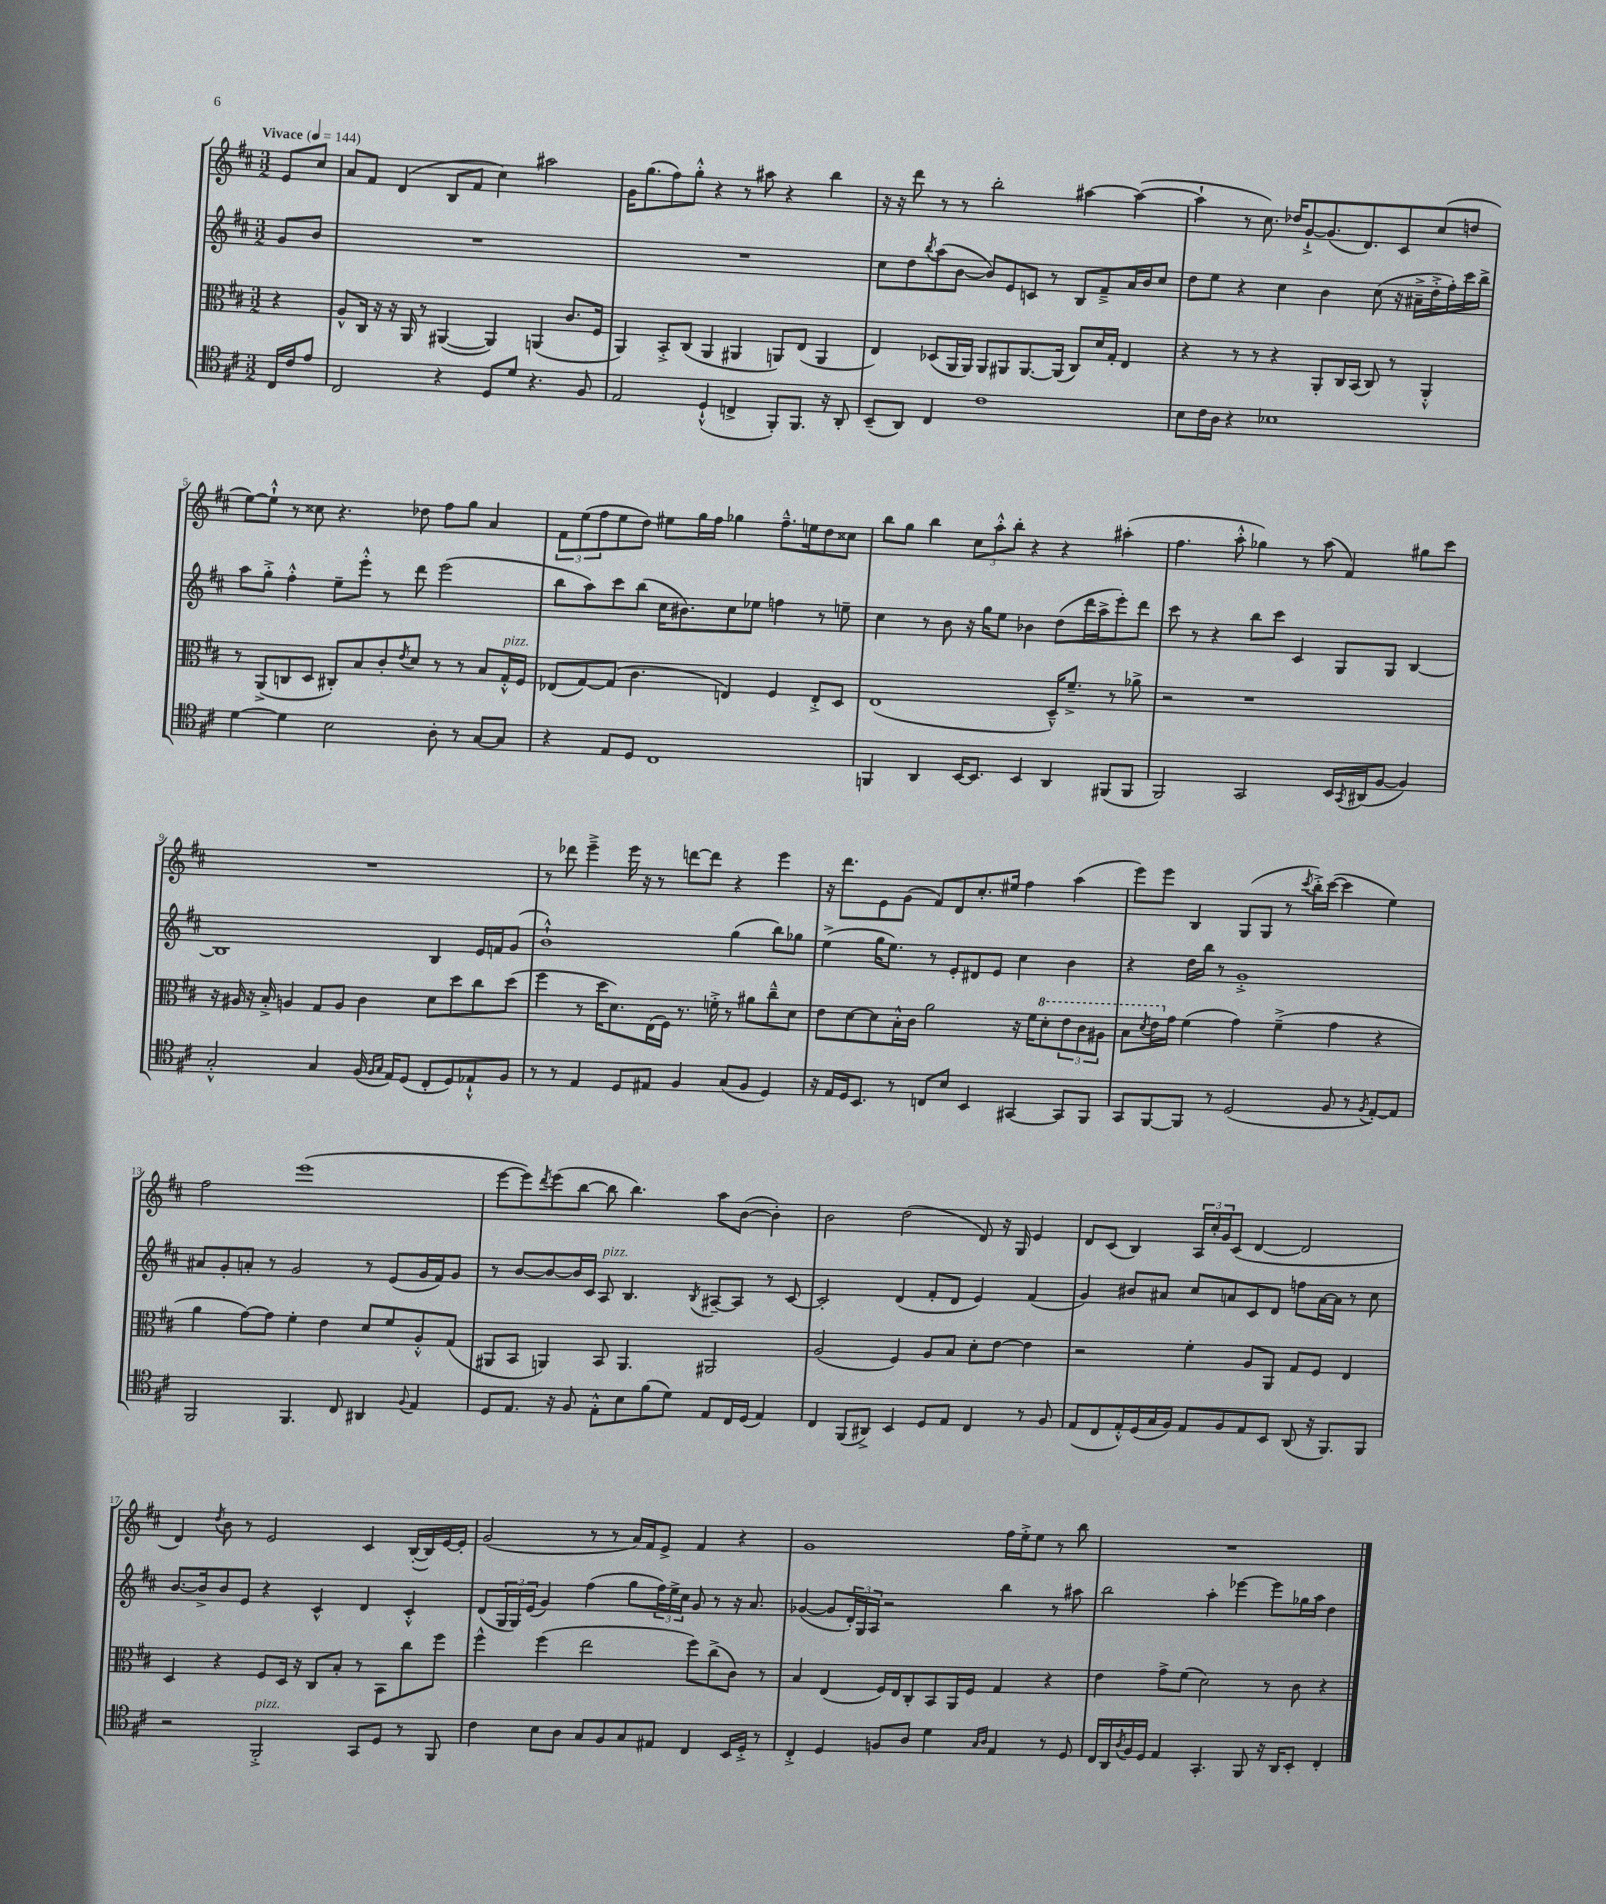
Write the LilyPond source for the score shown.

<<
\new StaffGroup <<
\new Staff = "s0" {
    \clef treble \key d \major \numericTimeSignature \time 3/2 \partial 4 \tempo "Vivace" 4 = 144
    e'8 cis''8 |
    a'8 fis'8 d'4( b8 fis'8 cis''4) ais''2 |
    g'16 g''8.( fis''8) g''8-.-^ r4 r8 ais''8 r4 b''4 |
    r16 r16 d'''8 r8 r8 b''2-. ais''4~ ais''4~( |
    ais''4-! r8 cis''8.) des''16 g'8~-!-> g'8.( d'8.) cis'8 cis''8( d''8 |
    e''8~) e''8-!-^ r8 cisis''8 r4. des''8 fis''8 g''8 a'4 |
    \tuplet 3/2 { fis'8 e''8( fis''8 } e''8 d''8) eis''8 g''16 fis''16 ges''4 fis''8.---^ e''16 d''8 cisis''8 |
    b''8 g''8 b''4 \tuplet 3/2 { cis''8 a''8-.-^ b''8-. } r4 r4 ais''4-.( |
    fis''4. a''8-.-^ ges''4) r8 a''8( fis'4) gis''8 cis'''8 |
    R1. |
    r8 des'''8 e'''4---> e'''16 r16 r8 d'''8~ d'''8 r4 e'''4 |
    r16 d'''8. e'8 g'8( fis'8) d'8 cis''8.-. eis''16 fis''4 a''4( |
    e'''8) e'''8 b4 g8( g8 r8 \acciaccatura { cis'''8 } b''16-.->) cis'''16~( cis'''4 e''4) |
    fis''2 e'''1( |
    e'''8~ e'''8) \acciaccatura { d'''8 } e'''8( b''8~ b''8 b''4.) a''8 b'8~( b'4-.) |
    b'2 d''2( d'8) r16 g16 e'4 |
    d'8 cis'8( b4) \tuplet 3/2 { a16 cis''16-. g'16 } cis'8( d'4~ d'2 |
    d'4) \acciaccatura { d''8 } b'8 r8 e'2 cis'4 b16~-.( b16) e'16~ e'16-. |
    g'2( r8 r8 a'16) fis'16 e'8-> fis'4 r4 |
    g'1 fis''16 e''16-.-> e''8 r8 b''8 |
    R1. \bar "|." |
}
\new Staff = "s1" {
    \clef treble \key d \major \numericTimeSignature \time 3/2 \partial 4
    g'8 b'8 |
    R1. |
    R1. |
    cis''8 d''8 \acciaccatura { b''8 } a''8( b'8~ b'8) e'8 c'8 r8 b8 fis'8---> a'16 b'16 cis''8 |
    d''8 e''8 r4 cis''4 b'4 cis''8( r16 ais'16---> d''16-.-> fis''16-.) cis'''16 b''16-> |
    a''8 g''8-.-> fis''4-.-^ e''8-- e'''8-.-^ r8 d'''8 e'''2( |
    b''8 a''8) cis'''8 b''8( cis''16 bis'8.) cis''8 ees''8 f''4 r8 e''8-- |
    cis''4 r8 b'8 r16 g''16 e''8 bes'4 d''8( d'''16 a''16-> e'''8-.) d'''8 |
    cis'''8 r8 r4 b''8 cis'''8 cis'4 g8 g8 b4~ |
    b1 b4 e'16 f'16 g'8( |
    b'1-!-^) g''4( b''8) ges''8 |
    e''4->( g''16 e''8.) r8 e'8-. dis'8 e'8 cis''4 b'4 |
    r4 d''16 b''16 r8 g'1-.-> |
    ais'8 g'8-. a'8-. r8 g'2 r8 e'8( g'16 fis'16) g'8 |
    r8 b'8~ b'8~ b'16 cis'16 a8^\markup { \italic "pizz." } b4. \acciaccatura { b8 } ais8~-- ais8 r8 cis'8~ |
    cis'2-. d'4( fis'8-. d'8 e'4) fis'4( |
    g'4) bis'8 ais'8 cis''8 a'8 cis'8 d'8 f''8 a'16~ a'16 r8 cis''8 |
    b'8.~ b'16-> b'8 e'8 r4 cis'4-^ d'4 cis'4-.-^ |
    d'8( \tuplet 3/2 { g16 g16) e'16( } g'4) fis''4( g''8 \tuplet 3/2 { fis''16) e''16-> cis''16 } g'8 r8 r16 a'8. |
    ges'4~( ges'8 \tuplet 3/2 { d'16-.) g16 a16 } r2 b''4 r8 ais''8 |
    b''2 a''4-. ees'''4~ ees'''8 ges''16 a''16 d''4 \bar "|." |
}
\new Staff = "s2" {
    \clef alto \key d \major \numericTimeSignature \time 3/2 \partial 4
    r4 |
    a8-^ cis16 r16 r16 a,16 r8 ais,4~( ais,4) a,4( cis'8. fis16 |
    a,4) b,8-.-> cis8( a,4 ais,4 a,8) e8( a,4 |
    e4) des8( a,16 a,16) a,8 ais,8 ais,8.~ ais,16( cis8) d'16 g16-. e4 |
    r4 r8 r8 r4 a,8-. cis16 b,16( cis8) r8 a,4-.-^ |
    r8 a,8->( c8 d8 cis8-.) b8 cis'8-. \acciaccatura { e'8 } d'8 r8 r8 b8 g16-.-^^\markup { \italic "pizz." } fis16 |
    ees8( g8~) g8( cis'4. e4) fis4 e8-.-> d8 |
    e1( d16---^) fis'8.---> r8 aes'8-> |
    r2 r1 |
    r16 ais16 r16 b16-.-> a4 g8 a8 cis'4 d'8 d''8 cis''8 d''8( |
    fis''4 r8 d''16 d'8.) e16( fis16) r8. f'16-.-> r8 ais'8 cis''8---^ d'8 |
    e'8 d'8~ d'8 b16-.-^ cis'16 a'2 r16 fis'16 \ottava #1 d''8-. \tuplet 3/2 { e''8 cis''8 ais'8 } |
    b'8 \acciaccatura { d''8 } e''16 \ottava #0 g'16 fis'4( g'4) fis'4--->( g'4 r4 |
    a'4 g'8~) g'8 fis'4-. e'4 d'8 fis'8 a8-.-^ g8( |
    ais,8 b,8 a,4) b,8 a,4. ais,2 |
    a2( fis4) a8 b8 d'8-. e'8~ e'4 |
    r2 fis'4-. a8 a,8 g8 fis8 e4 |
    d4 r4 fis8 d16 r16 cis8 b8-. r8 b,8 cis''8 fis''8 |
    fis''4-^ fis''4( e''2 fis''8) cis''8->( cis'8) r8 |
    b4 e4( fis16) e16 cis8-. b,8 a,16 fis16 g4 r4 |
    e'4 g'8-> fis'8( d'2) r8 cis'8 r4 \bar "|." |
}
\new Staff = "s3" {
    \clef tenor \key d \major \numericTimeSignature \time 3/2 \partial 4
    cis16 cis'16 e'8 |
    cis2 r4 d8 d'8 r4. fis8 |
    e2 d4-!-^( c4-> fis,8-.) fis,8. r16 a,8-. |
    b,8--( a,8) cis4 cis'1 |
    b8 cis'16 a16 r4 bes1 |
    d'4~ d'4 b2 a8-. r8 g8~ g8 |
    r4 e8 d8 cis1 |
    f,4 a,4 b,16~ b,8. b,4 a,4 fis,8( fis,8 |
    fis,2) g,2 b,16 \acciaccatura { g,8 } ais,16( fis8~ fis4) |
    g2-.-^ g4 fis16( \grace { fis16 g16 } e16) d8( cis8-. d8) ees8-!-^ fis8 |
    r8 r8 e4 d8 eis8 fis4 g8( fis8 d4) |
    r16 e16 d16 b,8. r8 c8 b8 b,4 gis,4~ gis,8 fis,8 |
    g,8 fis,8~ fis,8 r8 d2( fis8 r8 \acciaccatura { fis8 } e8~-.) e8 |
    fis,2 fis,4. cis8 ais,4 \appoggiatura { fis8 } e4 |
    d8 e8. r16 fis8 e8-.-^ b8 fis'8( d'8) e8 cis16 d16( e4) |
    cis4 fis,8( ais,8->) b,4 d8 e8 cis4 r8 fis8 |
    e8( cis8 e16-.-^) d16( g16 fis16) e8 fis8 e8 b,8 a,8( r16 fis,8.) fis,8 |
    r2 fis,2-.->^\markup { \italic "pizz." } g,8 d8 r8 fis,8 |
    cis'4 b8 a8 g8 fis8 g8 eis8 cis4 b,16 d16-.-> r8 |
    cis4-.-> d4 f8 a8 d'4 \grace { g16 a16 } e4 r8 d8 |
    cis16 a,16 \acciaccatura { a8 } fis16 d16 e4 g,4.-. fis,8 r16 a,16 b,8-. cis4-. \bar "|." |
}
>>
>>
